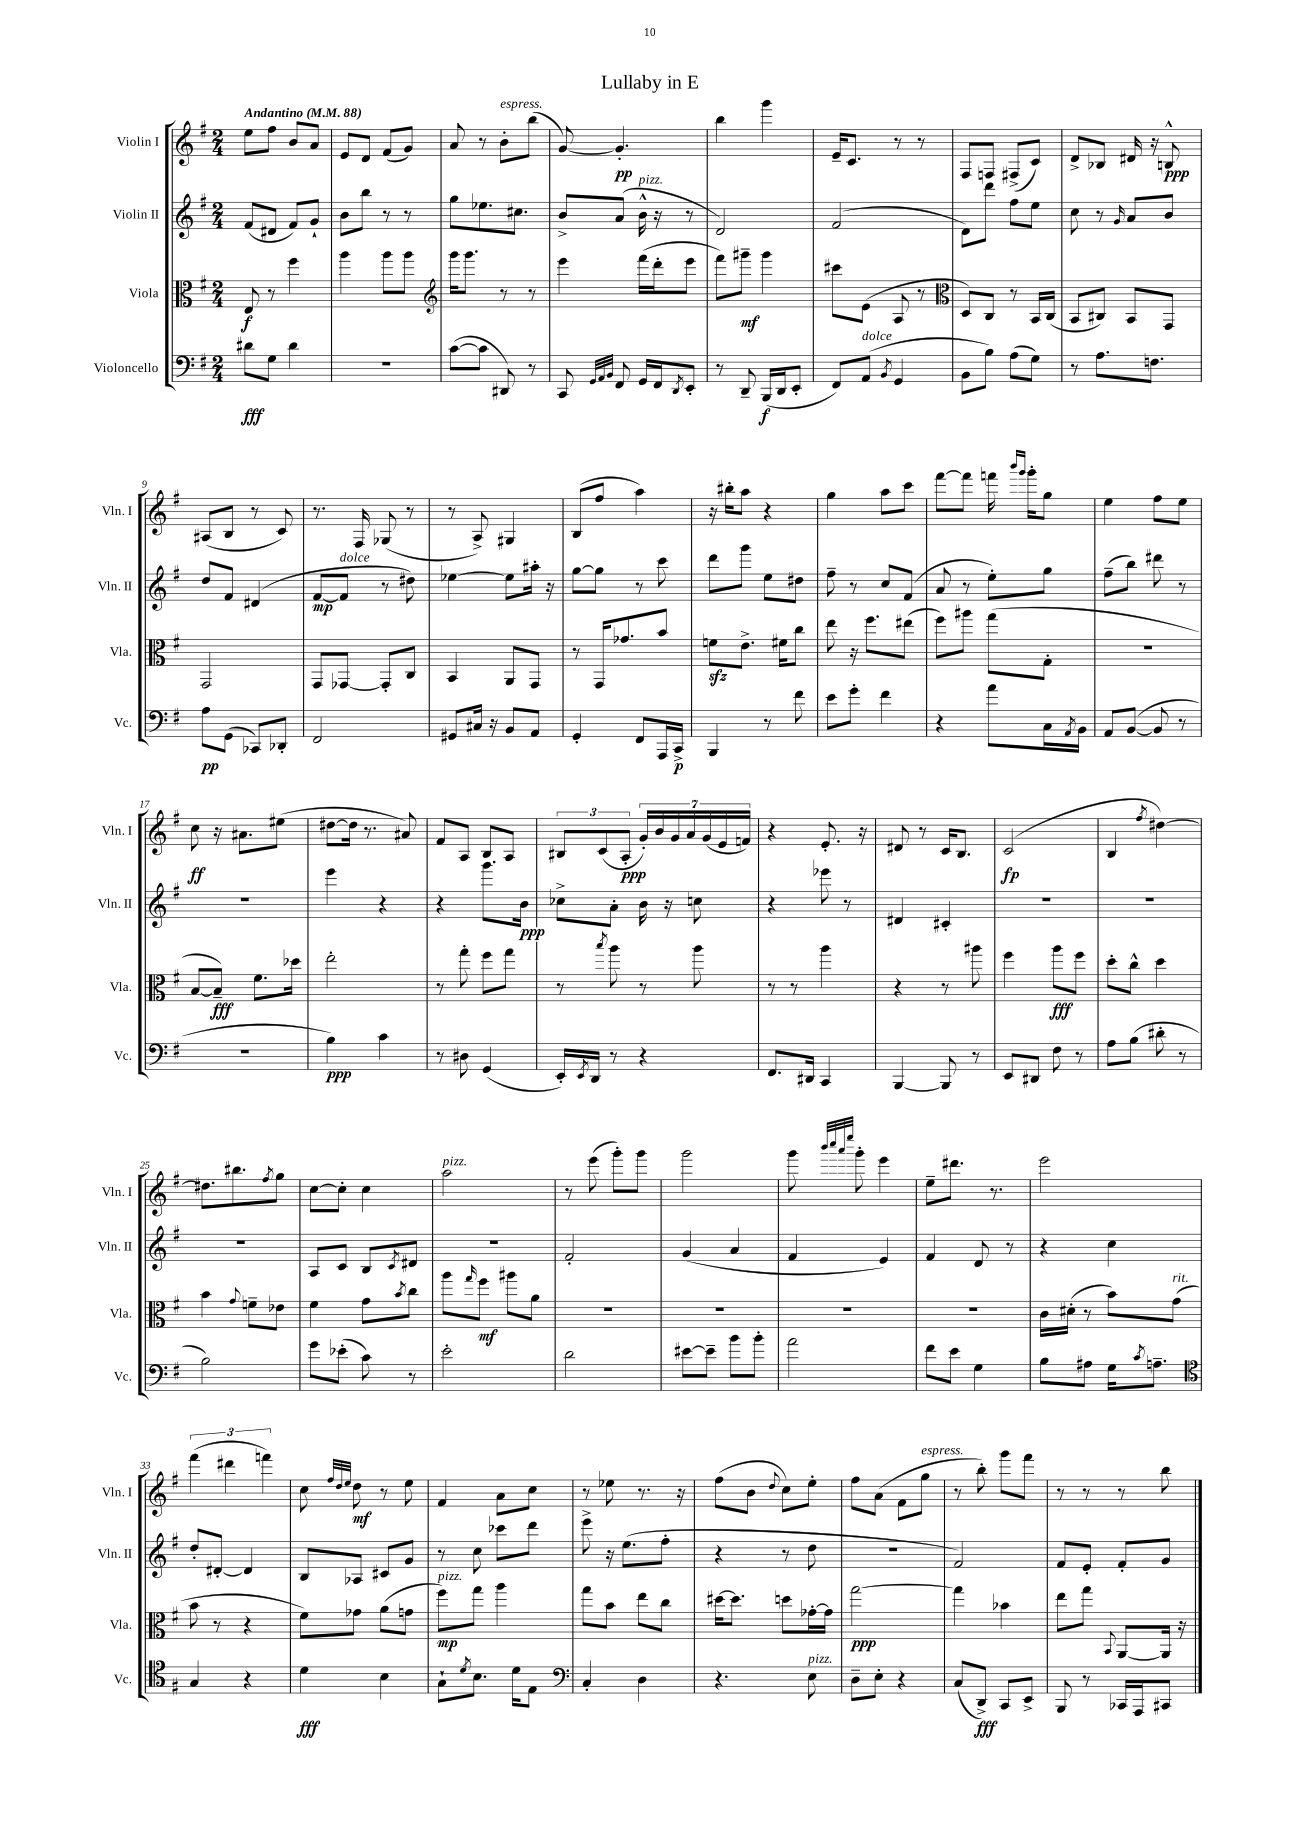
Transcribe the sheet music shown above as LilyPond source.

\header { title = "Lullaby in E" }
<<
\new StaffGroup <<
\new Staff = "s0" \with { instrumentName = "Violin I" shortInstrumentName = "Vln. I" } {
    \clef treble \key g \major \numericTimeSignature \time 2/4 \tempo "Andantino" 4 = 88
    e''8 fis''8 b'8 a'8 |
    e'8 d'8 fis'8( g'8) |
    a'8 r8 b'8-.^\markup { \italic "espress." } b''8( |
    g'8~) g'4.-.\pp |
    b''4 g'''4 |
    e'16-- c'8. r8 r8 |
    fis8 f8 fis8->( c'8) |
    d'8-> bes8 dis'16 r16 b8-^\ppp |
    ais8( b8 r8 c'8) |
    r8. fis16 ges8( r8 |
    r8 a8->) gis4 |
    b8( fis''8 a''4) |
    r16 bis''16-. a''8 r4 |
    g''4 a''8 c'''8 |
    fis'''8~ fis'''8 f'''16 \grace { b'''16 g'''16 } g'''16-. g''8 |
    e''4 fis''8 e''8 |
    c''8\ff r16 ais'8. eis''8( |
    dis''8~ dis''16 r8. ais'8) |
    fis'8 a8 b8 a8 |
    \tuplet 3/2 { bis8 c'8( a8-.\ppp } \tuplet 7/4 { g'16-.) b'16 g'16 a'16 g'16( e'16 f'16) } |
    r4 e'8.-. r16 |
    dis'8 r8 c'16 b8. |
    c'2\fp( |
    b4 \acciaccatura { fis''8 } dis''4~) |
    dis''8. bis''8. \acciaccatura { fis''8 } g''8 |
    c''8~ c''8-. c''4 |
    a''2^\markup { \italic "pizz." } |
    r8 e'''8( g'''8-.) g'''8 |
    g'''2 |
    g'''8 \grace { b'''32 c''''32 a'''32 e''''32 } g'''8-. e'''4 |
    e''8-- dis'''8. r8. |
    e'''2 |
    \tuplet 3/2 { fis'''4( dis'''4 f'''4) } |
    c''8 \grace { fis''32 d''32 e''32 } d''8\mf r8 e''8 |
    fis'4 a'8 c''8 |
    r8 ees''8 r8. r16 |
    fis''8( b'8 \appoggiatura { d''8 } c''8) e''8-. |
    fis''8 a'8( fis'8 g''8^\markup { \italic "espress." } |
    r8 b''8-.) g'''8 fis'''8 |
    r8 r8 r8 b''8 \bar "|." |
}
\new Staff = "s1" \with { instrumentName = "Violin II" shortInstrumentName = "Vln. II" } {
    \clef treble \key g \major \numericTimeSignature \time 2/4
    fis'8( dis'8 fis'8) g'8-! |
    b'8 b''8 r8 r8 |
    g''8 ees''8. cis''8. |
    b'8-> a'8( b'16-^^\markup { \italic "pizz." } r16 r8 |
    d'2) |
    fis'2( |
    d'8) d'''8 fis''8 e''8 |
    c''8 r8 \grace { g'16 } a'8 b'8 |
    d''8 fis'8 dis'4( |
    fis'8~\mp fis'8^\markup { \italic "dolce" } r8 dis''8) |
    ees''4~ ees''8 ais''16-. r16 |
    g''8~ g''8 r8 c'''8 |
    d'''8 g'''8 e''8 dis''8 |
    fis''8-- r8 c''8 fis'8( |
    a'8 r8 e''8-.) g''8 |
    fis''8--( b''8) dis'''8 r8 |
    R2 |
    e'''4 r4 |
    r4 g'''8. b'16\ppp |
    ces''8-> a'8-. b'16 r16 c''8 |
    r4 ees'''8 r8 |
    dis'4 cis'4-. |
    R2 |
    R2 |
    R2 |
    a8 c'8 b8 \acciaccatura { c'8 } dis'8 |
    r2 |
    fis'2-. |
    g'4( a'4 |
    fis'4 e'4) |
    fis'4 d'8 r8 |
    r4 c''4 |
    d''8-. dis'8~-. dis'4 |
    b8 aes8 cis'8 g'8 |
    r8 c''8 ces'''8 d'''8 |
    e'''8-> r16 e''8.( fis''8-. |
    r4 r8 d''8 |
    r2 |
    fis'2) |
    fis'8 e'8-. fis'8-. g'8 \bar "|." |
}
\new Staff = "s2" \with { instrumentName = "Viola" shortInstrumentName = "Vla." } {
    \clef alto \key g \major \numericTimeSignature \time 2/4
    e8\f r8 fis''4 |
    a''4 a''8 a''8 |
    \clef treble g'''16 g'''8. r8 r8 |
    e'''4 fis'''16( d'''16-. e'''8 |
    fis'''8) gis'''8--\mf gis'''4 |
    cis'''8 e'8( a8 r8 |
    \clef alto d8) c8 r8 b,16 c16( |
    b,8 cis8) b,8 g,8 |
    g,2 |
    g,8 ges,8~ ges,8-. c8 |
    b,4 a,8 g,8 |
    r8 g,16 ges'8. b'8 |
    f'8\sfz e'8.-> fis'16 c''8 |
    e''8 r16 fis''8. eis''8( |
    fis''8) ais''8 g''8( g8-. |
    R2 |
    b8~ b8--\fff) fis'8. des''16 |
    e''2-. |
    r8 g''8-. fis''8 g''8 |
    r8 \acciaccatura { b''8 } a''8 r8 a''8 |
    r8 r8 a''4 |
    r4 r8 ais''8 |
    fis''4 a''8\fff fis''8 |
    d''8-. c''8-^ d''4 |
    b'4 \appoggiatura { g'8 } f'8-- ees'8 |
    fis'4 g'8 \acciaccatura { b'8 } c''8 |
    a''8 \grace { g''16 } fis''8\mf ais''8 a'8 |
    R2 |
    R2 |
    R2 |
    R2 |
    c'16 dis'16-.( r8 b'8) g'8^\markup { \italic "rit." }( |
    b'8 r8 r4 |
    fis'8) ges'8 a'8( g'8 |
    fis''8\mp^\markup { \italic "pizz." }) g''8 a''4 |
    g''8 b'8 e''8 c''8 |
    dis''16~ dis''8. d''8 ges'16~-. ges'16 |
    g''2~\ppp |
    g''4 bes'4 |
    e''8 g''8 \appoggiatura { b,8 } a,8~ a,16 r16 \bar "|." |
}
\new Staff = "s3" \with { instrumentName = "Violoncello" shortInstrumentName = "Vc." } {
    \clef bass \key g \major \numericTimeSignature \time 2/4
    dis'8\fff g8 dis'4 |
    R2 |
    c'8~( c'8 dis,8) r8 |
    c,8 \grace { g,32 a,32 b,32 } fis,8 g,16 fis,16 \acciaccatura { d,8 } e,8-. |
    r8 d,8-- b,,16\f( d,16 e,8-. |
    fis,8) a,8^\markup { \italic "dolce" }( \acciaccatura { b,8 } g,4 |
    b,8 b8) a8( g8) |
    r8 a8. f8. |
    a8\pp g,8( ces,8) des,8-. |
    fis,2 |
    gis,8 cis16 r16 b,8 a,8 |
    g,4-. fis,8 a,,16 c,16->\p |
    b,,4 r8 fis'8 |
    e'8 g'8-. fis'4 |
    r4 a'8 c16 \acciaccatura { a,8 } b,16 |
    a,8 b,8~( b,8 r8 |
    r2 |
    b4\ppp) c'4 |
    r8 dis8 g,4( |
    e,16-.) \acciaccatura { e,8 } d,16 r8 r4 |
    fis,8. dis,16 c,4 |
    b,,4~ b,,8 r8 |
    e,8 dis,8 fis8 r8 |
    a8 b8( dis'8-. r8 |
    b2) |
    g'8 ees'8-.( c'8) r8 |
    e'2-. |
    d'2 |
    eis'8~ eis'8-- b'8 b'8-. |
    a'2 |
    fis'8 e'8 g4 |
    b8 ais8 g16 \acciaccatura { c'8 } a8.-- |
    \clef tenor g4 r4 |
    d'4\fff b4 |
    g8-! \acciaccatura { d'8 } b8. d'16 e8 |
    \clef bass c4-. d4 |
    r4. e8^\markup { \italic "pizz." } |
    d8-- e8-. r4 |
    c8( d,8->\fff) c,8 e,8-> |
    b,,8 r8 ces,16 a,,16 cis,8 \bar "|." |
}
>>
>>
